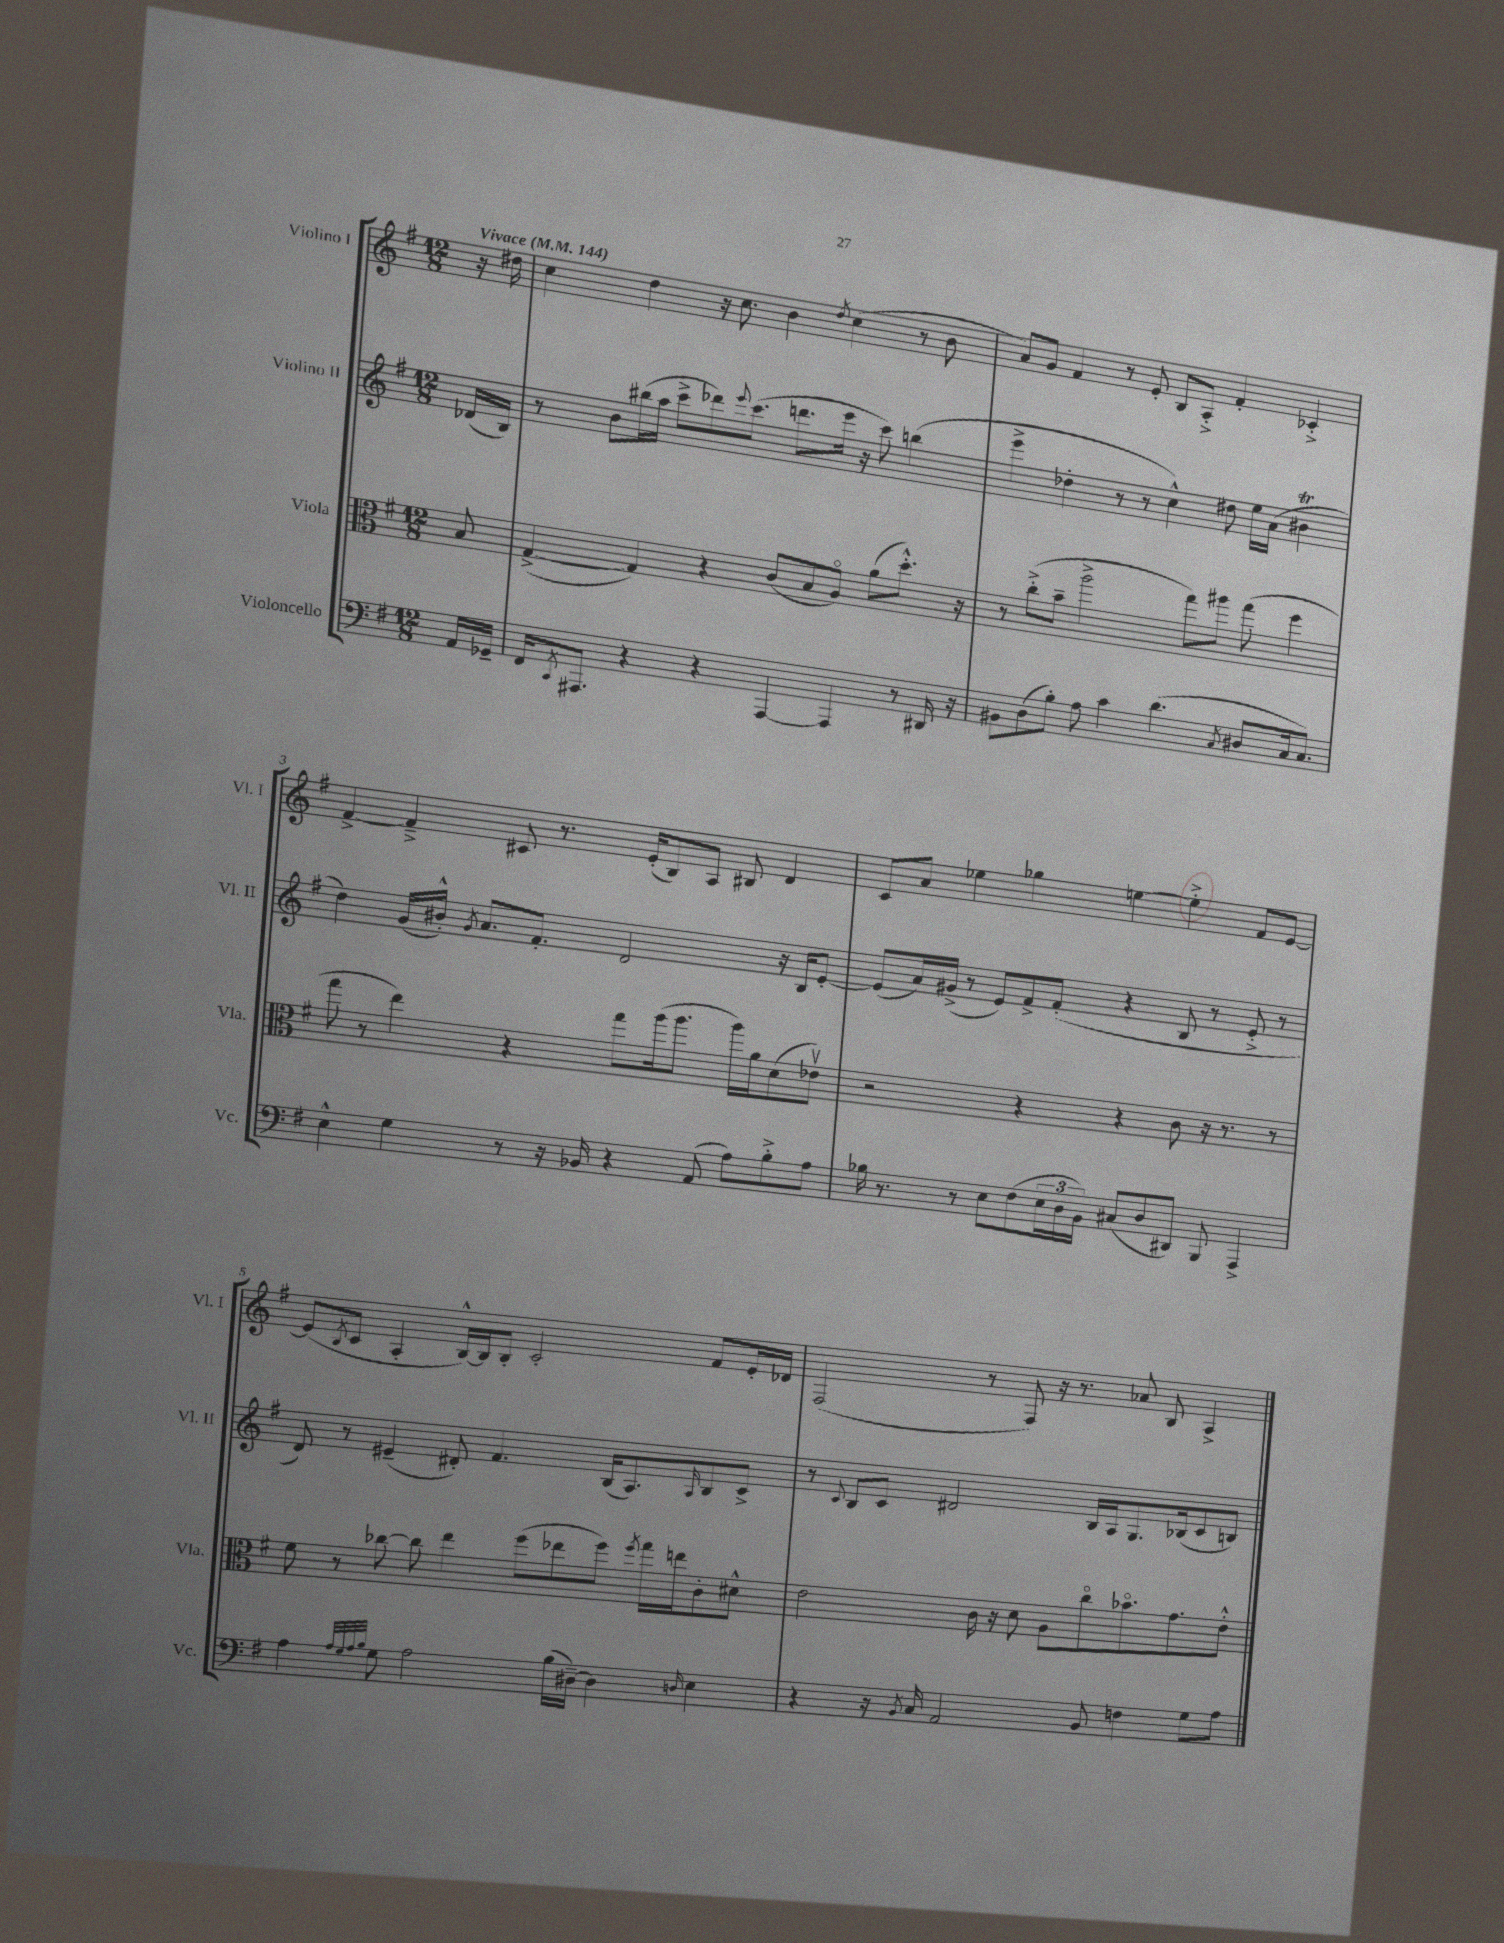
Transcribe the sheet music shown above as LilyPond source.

<<
\new StaffGroup <<
\new Staff = "s0" \with { instrumentName = "Violino I" shortInstrumentName = "Vl. I" } {
    \clef treble \key g \major \numericTimeSignature \time 12/8 \partial 8 \tempo "Vivace" 4 = 144
    r16 dis''16 |
    c''4 d''4 r16 c''8. b'4 \acciaccatura { d''8 } c''4( r8 b'8 |
    a'8) g'8 fis'4 r8 e'8-. b8 a8-.-> fis'4-. ces'4-.-> |
    fis'4~-> fis'4---> cis'8 r8. e'16-.( b8) a8 bis8 d'4 |
    c'8 a'8 ees''4 ges''4 e''4~ e''4-.-> fis'8 e'8~ |
    e'8( \acciaccatura { b8 } c'8 a4-. b16~-^) b16 b8-. c'2-. fis'8 e'16-. des'16 |
    fis2( r8 fis8) r16 r8. aes'8 b8 a4-> \bar "|." |
}
\new Staff = "s1" \with { instrumentName = "Violino II" shortInstrumentName = "Vl. II" } {
    \clef treble \key g \major \numericTimeSignature \time 12/8 \partial 8
    des'16( b16) |
    r8 b'8 bis''16( a''16 c'''8-> des'''8) \appoggiatura { e'''8 } c'''8.( d'''8. e'''16 r16 c'''8) b''4( |
    e'''4-> des''4-. r8 r8 c''4-^) dis''8 e''16 a'16( bis'4\trill |
    d''4) g'16( bis'16-.-^) \acciaccatura { g'8 } a'8. fis'8.-. d'2 r16 b16 e'8~-. |
    e'8( a'16) gis'16->( r8 e'8) fis'8-> fis'8-.( r4 b8 r8 e'8-.-> r8 |
    d'8) r8 eis'4--( dis'8-.) fis'4. b16( a8.) \grace { a16 } b8 c'8-> |
    r8 \appoggiatura { c'8 } b8 c'8 dis'2 b16 a16 g8. bes16( c'8 b8) \bar "|." |
}
\new Staff = "s2" \with { instrumentName = "Viola" shortInstrumentName = "Vla." } {
    \clef alto \key g \major \numericTimeSignature \time 12/8 \partial 8
    b8 |
    g4~->( g4) r4 c'8( b8 a8\flageolet) a'8( d''8.-.-^) r16 |
    r8 c''8-.->( b'8-- a''2-> g''8) ais''8 g''8( fis''4 |
    g''8 r8 e''4) r4 g''8 a''16( a''8. a''16) a'16 d'8( ees'8\upbow) |
    r2 r4 r4 c'8 r16 r8. r8 |
    fis'8 r8 ces''8~ ces''8 e''4 fis''8( ees''8 fis''8) \acciaccatura { fis''8 } g''16 e''16 c'8-. dis'8-^ |
    e'2 c'16 r16 d'8 a8 c''8\flageolet bes'8.\flageolet g'8. e'8-.-^ \bar "|." |
}
\new Staff = "s3" \with { instrumentName = "Violoncello" shortInstrumentName = "Vc." } {
    \clef bass \key g \major \numericTimeSignature \time 12/8 \partial 8
    a,16 ges,16-- |
    fis,16 \acciaccatura { c,8 } ais,,8. r4 r4 ais,,4~ ais,,4 r8 dis,16 r16 |
    bis,8 d8( b8-.) a8 c'4 d'4.( \acciaccatura { c8 } dis8 c16 c8.) |
    e4-^ g4 r8 r16 bes,16 r4 a,8( a8) b8-.-> a8 |
    bes16 r8. r8 e8 fis8( \tuplet 3/2 { e16 d16 b,16) } cis8( d8 dis,8) b,,8 a,,4-> |
    a4 \grace { a32 g32 a32 b32 } g8 a2 b16( dis16~--) dis4 \grace { d16 } e4 |
    r4 r16 \acciaccatura { b,8 } c16 a,2 b,8 f4 g8 a8 \bar "|." |
}
>>
>>
